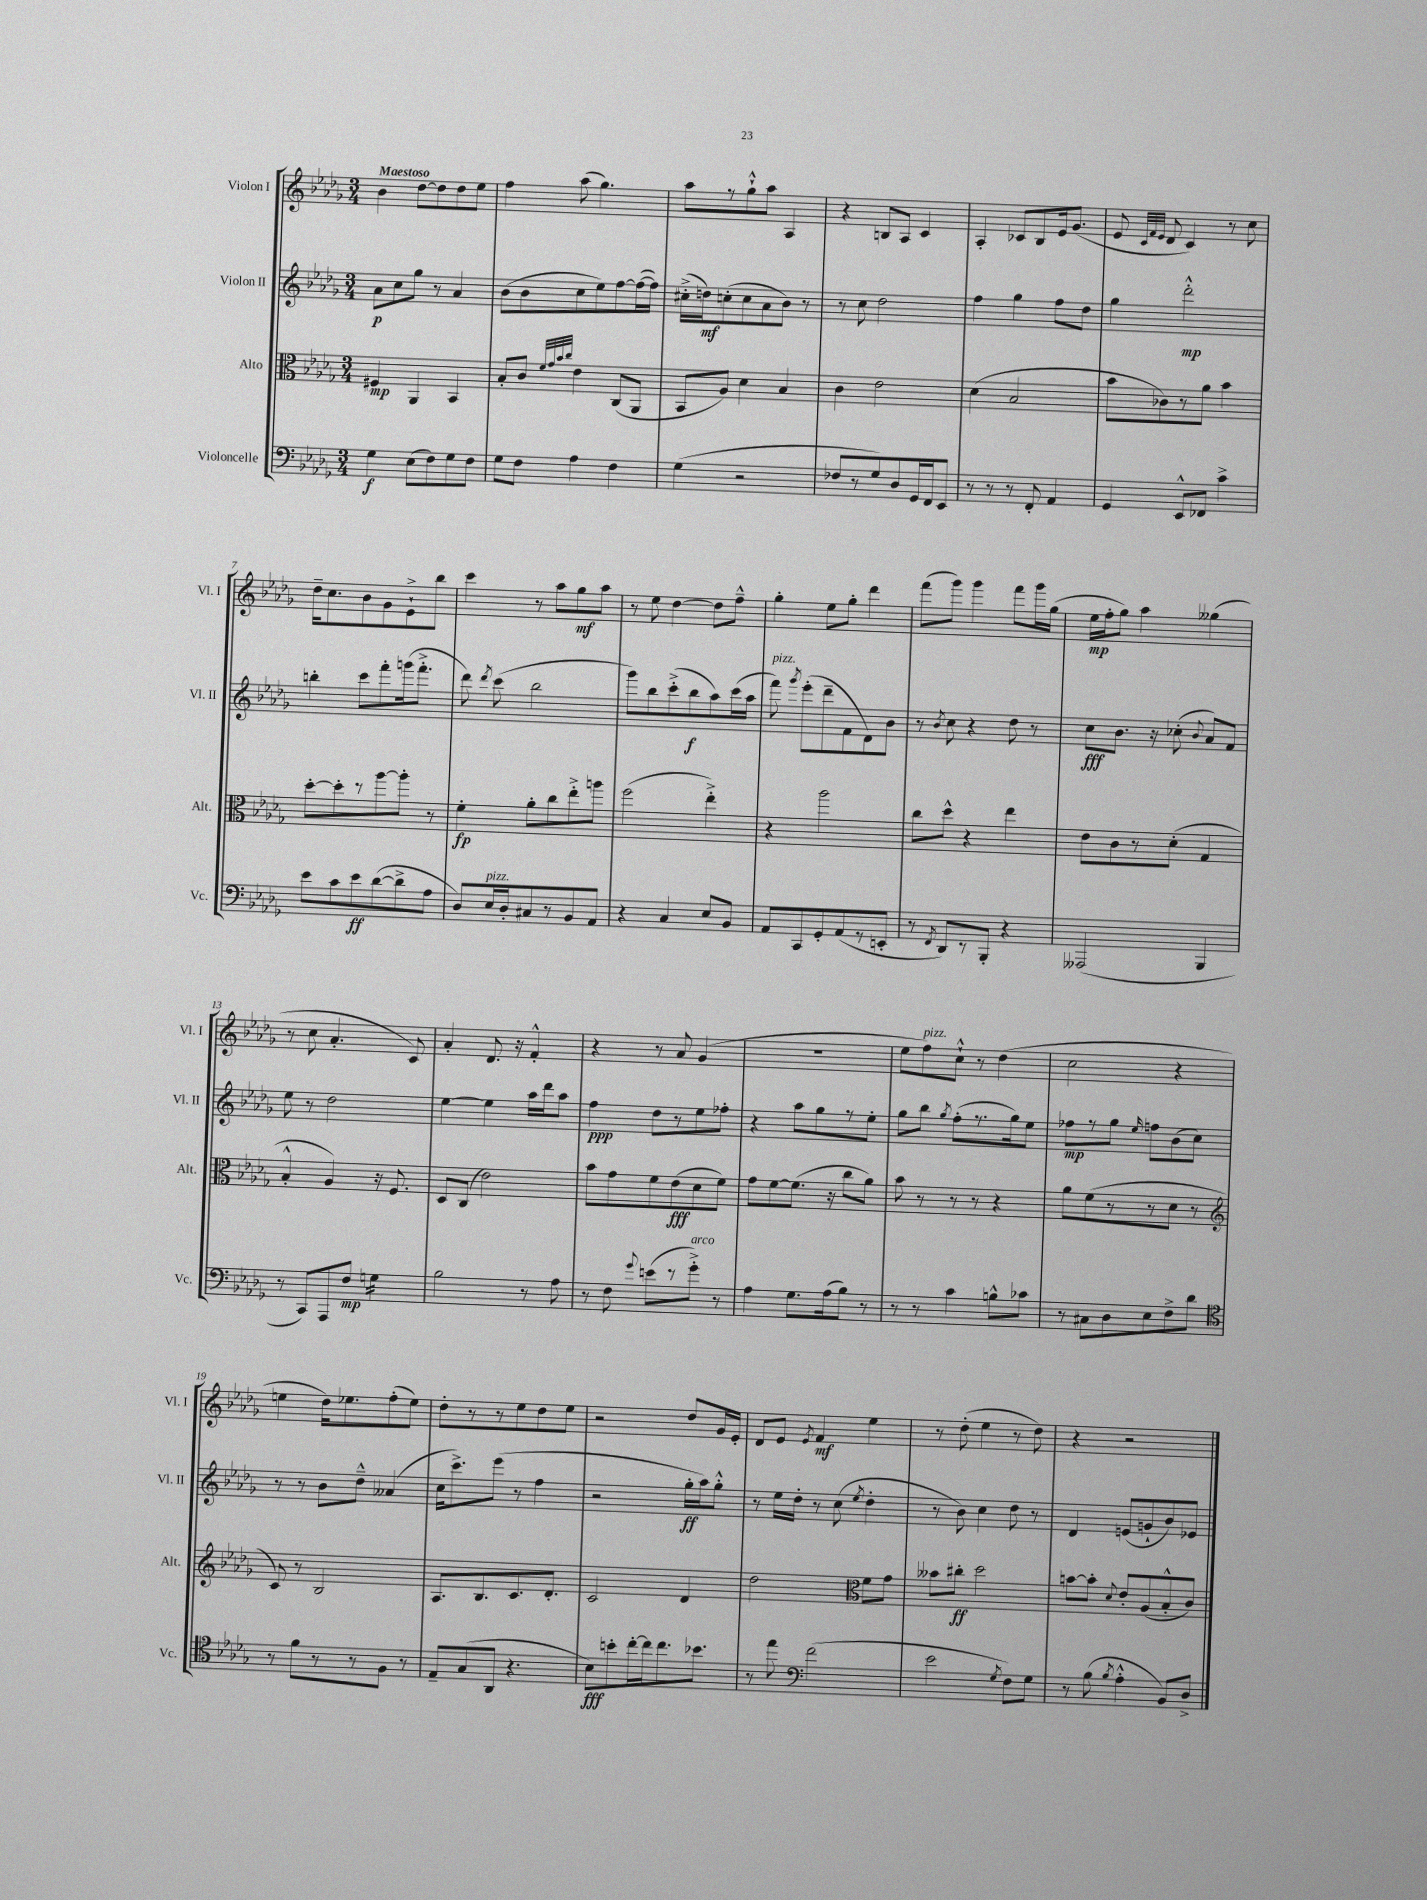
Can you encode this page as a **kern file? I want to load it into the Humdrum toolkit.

**kern	**kern	**kern	**kern
*staff4	*staff3	*staff2	*staff1
*clefF4	*clefC3	*clefG2	*clefG2
*k[b-e-a-d-g-]	*k[b-e-a-d-g-]	*k[b-e-a-d-g-]	*k[b-e-a-d-g-]
*M3/4	*M3/4	*M3/4	*M3/4
4G-	4F#	8a-	4b-
.	.	8cc	.
(8E-	4AA-	8gg-	[8dd-
8F)	.	8r	8dd-]
8G-	4BB-	4a-	8dd-
8F	.	.	8ee-
=	=	=	=
8G-	8B-'	(8b-	4ff
8F	8c	8b-	.
.	32qqf	.	.
.	32qqg-	.	.
.	32qqb-	.	.
.	32qqcc	.	.
4A-	4e-	8cc	(8aa-
.	.	8ee-)	4.gg-)
4F	(8C	[8ff	.
.	8AA-	(16ff_	.
.	.	16ff])	.
=	=	=	=
(4G-	8BB-	(16cc#'^	8aa-
.	.	16dd)	.
.	8A-)	(8cc'	8r
2r	4d-	8cc	8gg-`^^
.	.	8a-	8aa-
.	4B-	8b-)	4A-
.	.	8r	.
=	=	=	=
8F-	4c	8r	4r
8r	.	8cc	.
8G-)	2e-	2dd-	8B
8D-	.	.	8A-
16GG-	.	.	4c
16FF	.	.	.
8EE-	.	.	.
=	=	=	=
8r	(4d-	4ff	4A-'
8r	.	.	.
8r	2B-	4gg-	8c-
8FF'	.	.	8B-
4AA-	.	8ff	16e-
.	.	.	(8.g-
.	.	8dd-	.
=	=	=	=
4GG-	8b-	4gg-	8e-
.	.	.	32qqc
.	.	.	32qqf
.	.	.	32qqe-
.	8c-)	.	8d-
8EE-^^	8r	2ddd-'^^	4c)
8FF-	8a-	.	.
4c^	4b-	.	8r
.	.	.	8cc
=	=	=	=
8e-	[8dd-'	4bb'	16dd-~
.	.	.	8.cc
8c	8dd-']	.	.
8e-	8r	8ccc	8b-
([8d-	[8aa-	8fff'	8g-
8d-^]	8aa-']	(16ggg	8e-`^
.	.	8.fff'^	.
8A-	8r	.	8bb-
=	=	=	=
8D-)	4f'	8ddd-)	4ccc
.	.	8qddd-	.
16E-	.	(8ccc	.
16D-'	.	.	.
8C#	8a-'	2bb-	8r
8r	8cc	.	8aa-
8BB-	8ee-'^	.	8gg-
8AA-	8aa	.	8aa-
=	=	=	=
4r	(2ff	8ggg-)	8r
.	.	8bb-	8ee-
4C	.	(8ccc'^	[4dd-
.	.	8bb-	.
8E-	4ee-'^)	8aa-)	8dd-]
8BB-	.	(16ccc	8ff~^^
.	.	16aa-	.
=	=	=	=
8AA-	4r	8fff)	4gg-'
.	.	8qggg-	.
8CC	.	(8eee-'	.
8GG-'	2aa-	8ddd-~	8ee-
(8AA-	.	8f	8gg-'
8r	.	8d-)	4ddd-
8EE'	.	8b-	.
=	=	=	=
8r	8cc	8r	(8fff
8qFF	.	8qb-	.
8DD-)	8dd-^^	8cc	8ggg-)
8r	4r	4r	4ggg-
8BBB-'	.	.	.
4r	4ee-	8dd-	8fff
.	.	8r	16ggg-
.	.	.	(16gg-
=	=	=	=
(2AAA--	8e-	8cc	16ee-
.	.	.	16ff'
.	8c	8.b-	8gg-)
.	8r	.	4aa-
.	.	16r	.
.	(8d-'	(8cc-'	.
.	.	8qqb-	.
4BBB-	4G-	8a-)	(4gg--
.	.	8f	.
=	=	=	=
8r	4B-'^^	8ee-	8r
8CC)	.	8r	8cc
8AAA-	4A-)	2dd-	4.a-'
8F	.	.	.
4G	16r	.	.
.	8.F	.	.
.	.	.	8c)
=	=	=	=
2B-	8D-	[4ee-	4a-'
.	(8C	.	.
.	2e-)	4ee-]	8.d-
.	.	.	16r
8r	.	16aa-	4f'^^
.	.	16ddd-	.
8A-	.	8aa-	.
=	=	=	=
8r	8b-	4ff	4r
8F	8g-	.	.
8qqg-	.	.	.
(8e	8f	8dd-	8r
8r	(8e-	8r	8a-
8g-'^)	8d-	8ee-	(4g-
8r	8f)	8ff-'	.
=	=	=	=
4A-	8g-	4r	2.r
.	[8f	.	.
8.G-	(8.f]	8aa-	.
.	.	8gg-	.
(16A-	16r	.	.
8B-)	8cc	8r	.
8r	8a-)	8ee-'	.
=	=	=	=
8r	8b-	8gg-	8ee-
8r	8r	8bb-	8ff)
.	.	8qgg-	.
4c	8r	(8ff'	8cc`^^
.	8r	8.r	8r
8B^^	4r	.	(4dd-
.	.	16gg-)	.
8c-	.	8ee-	.
=	=	=	=
8r	8a-	8ff-	2cc
8C#	(8f	8r	.
8D-	8r	8gg-	.
.	.	16qqee-	.
8E-	8r	8ff	.
8F^	8d-	(8b-	4r
8d-	8r	8cc)	.
=	=	=	=
*clefC4	*clefG2	*	*
8r	8c)	8r	4ee
8f	8r	8r	.
8r	2B-	8b-	16dd-)
.	.	.	8.ee-
8r	.	8dd-~^^	.
8F	.	(4a--	(8ff'
8r	.	.	8ee-)
=	=	=	=
8E-~	8.A-	16cc	8dd-'
.	.	8.ccc^)	.
(8G-	.	.	8r
.	8.B-	.	.
8AA-	.	(8eee-	8r
4.r	8.c	8r	8ee-
.	.	4ff	8dd-
.	8.d-'	.	.
.	.	.	8ee-
=	=	=	=
8B-)	2c	2r	2r
8b'	.	.	.
[16cc'	.	.	.
16cc]	.	.	.
8.cc	.	.	.
.	4d-	16gg-'	8dd-
8.b-	.	16aa-)	.
.	.	8gg-'^^	16g-
.	.	.	16e-'
=	=	=	=
8r	2dd-	8r	8d-
8ee-	.	16ee-	8e-
.	.	16dd-'	.
*clefF4	*	*	*
.	.	.	8qe-
(2f	.	8r	4f
.	.	(8cc	.
*	*clefC3	*	*
.	.	8qee-	.
.	8f	4dd-'	4ee-
.	8g-	.	.
=	=	=	=
2e-	8b--	8r	8r
.	8cc#'	8b-)	(8dd-'
.	2dd-	4cc	4ee-
8qG-	.	.	.
8F)	.	8dd-	8r
8G-	.	8r	8dd-)
=	=	=	=
8r	[8b	4d-	4r
(8B-	8b']	.	.
8qB-	8qqd-	.	.
4A-'^^	8e-'	(8e	2r
.	(8A-	8g`	.
8BB-)	8B-'^^	8b-)	.
8D-^	8c)	8e-	.
==	==	==	==
*-	*-	*-	*-
